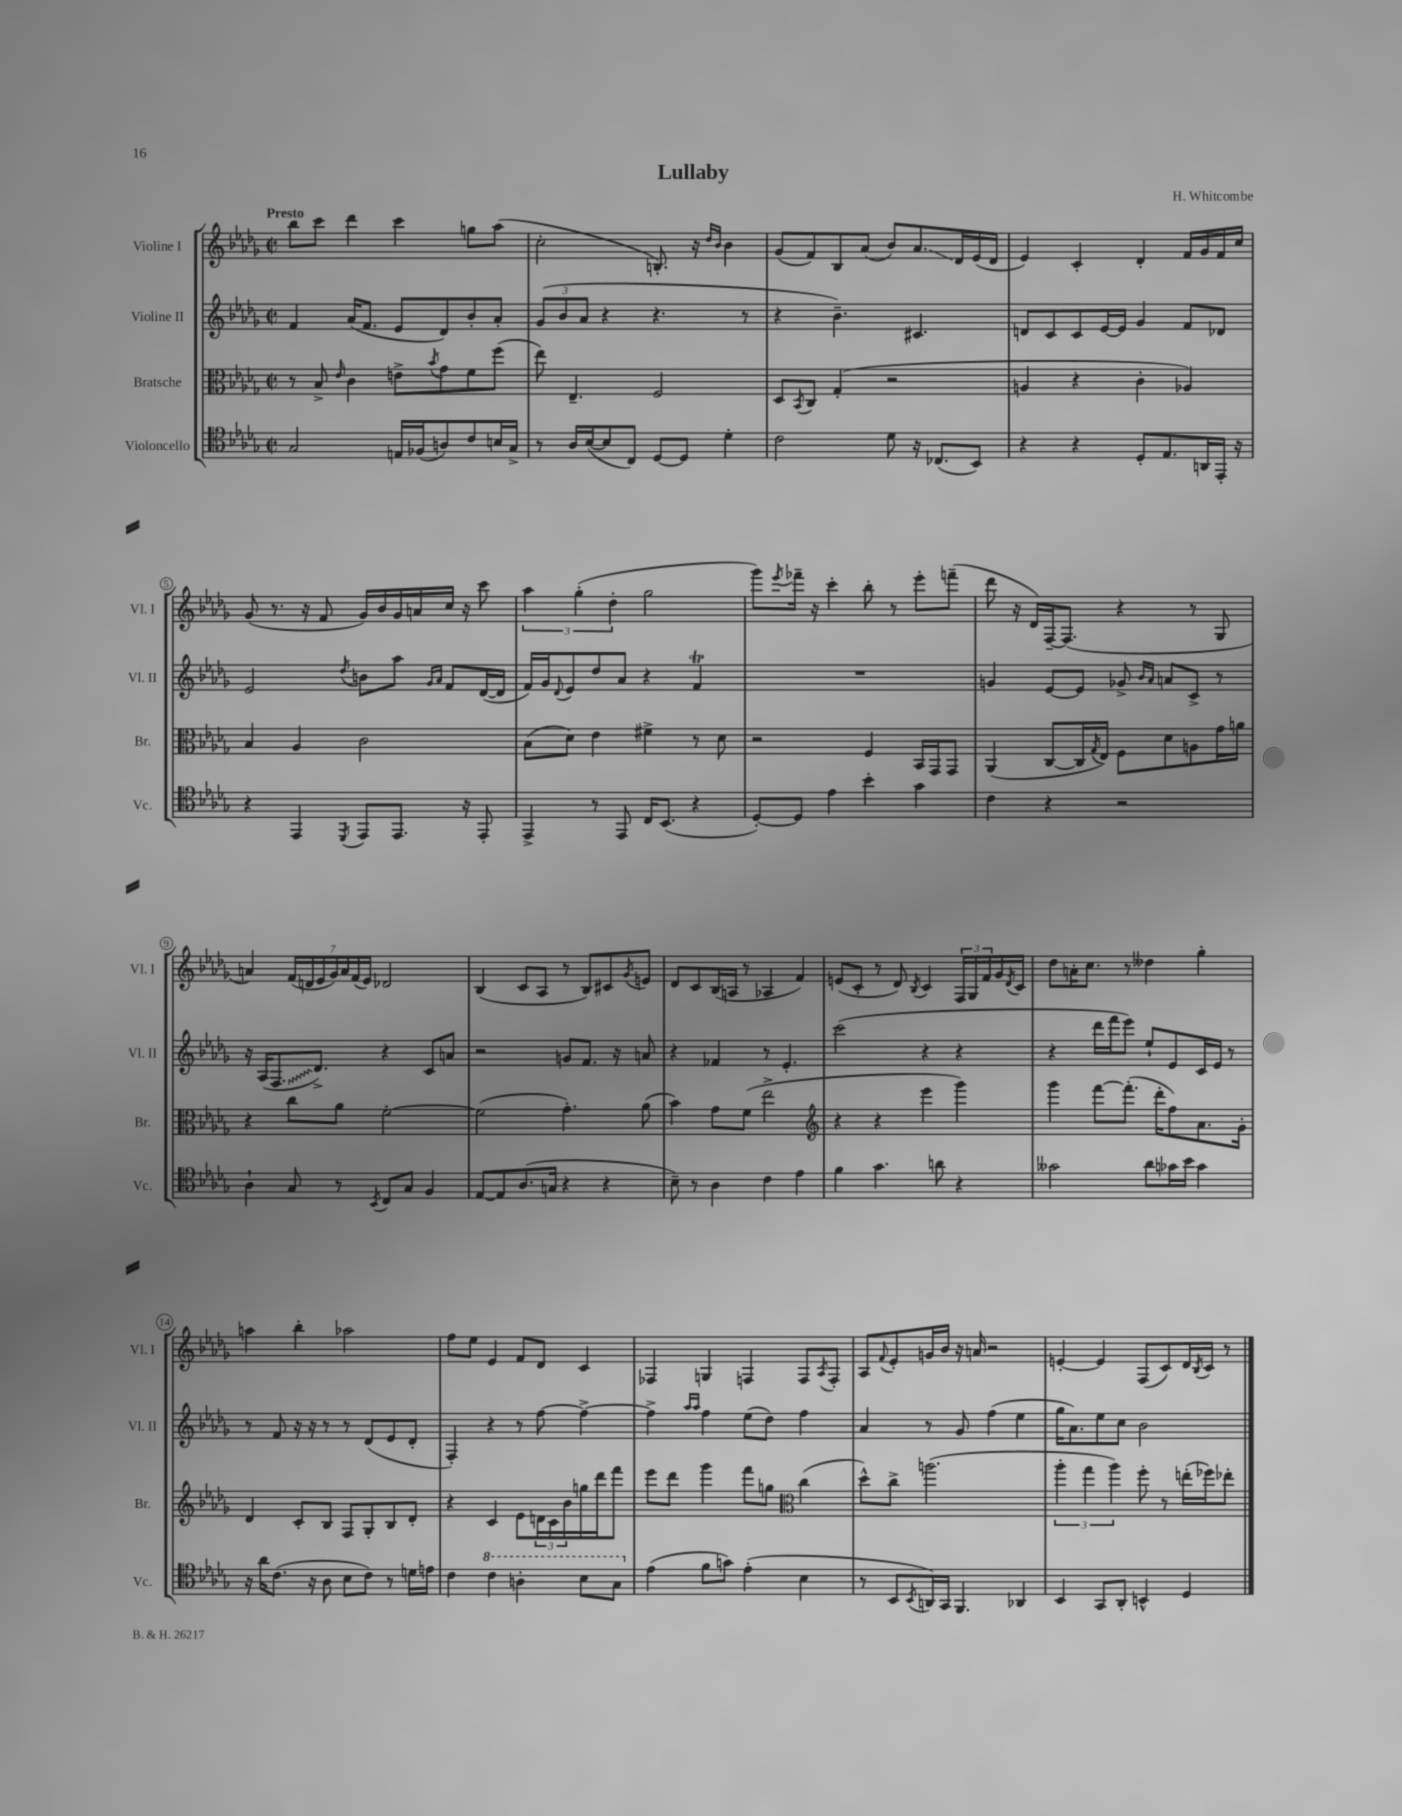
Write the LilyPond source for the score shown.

\header { title = "Lullaby" composer = "H. Whitcombe" }
<<
\new StaffGroup <<
\new Staff = "s0" \with { instrumentName = "Violine I" shortInstrumentName = "Vl. I" } {
    \clef treble \key des \major \defaultTimeSignature \time 2/2 \tempo "Presto"
    bes''8 c'''8 des'''4 c'''4 g''8 aes''8( |
    c''2-. b8.-.) r16 \grace { des''16 bes'16 } bes'4 |
    ges'8( f'8) bes8 aes'8( bes'8) aes'8.\glissando des'16 ees'16( des'16 |
    ees'4) c'4-. des'4-. f'16 ges'16 f'16 c''16 |
    ges'8( r8. r16 f'8 ges'16) bes'16 ges'16 a'16 c''16 r16 c'''8 |
    \tuplet 3/2 { aes''4 ges''4-.( des''4-. } ges''2 |
    ges'''8) \acciaccatura { ees'''8 } fes'''16-- r16 c'''4-. bes''8-. r8 ees'''8-. f'''8--( |
    des'''8 r16 des'16) f16~-- f8.( r4 r8 ges8 |
    a'4) \tuplet 7/4 { f'16( d'16 ees'16 ges'16) a'16 f'16( ees'16) } des'2 |
    bes4( c'8 aes8 r8 bes8) cis'8 \acciaccatura { ges'8 } e'8 |
    des'8 c'8 bes16( a16 r8 aes4 f'4) |
    e'8( c'8-. r8 des'8) \acciaccatura { bes8 } c'4 \tuplet 3/2 { f16 ges16 f'16 } ges'16 \acciaccatura { des'8 } c'16 |
    des''8 a'16-. c''8. r8 deses''4 ges''4-. |
    a''4 bes''4-. aes''2 |
    f''8 ees''8 ees'4 f'8 des'8 c'4 |
    fes4 g4 f4 f8 \acciaccatura { aes8 } f8-. |
    aes8 \appoggiatura { f'8 } ees'8-. g'16 bes'16 r16 a'16 r2 |
    e'4~-. e'4 f8( c'8) des'16 \acciaccatura { bes8 } c'16 r8 \bar "|." |
}
\new Staff = "s1" \with { instrumentName = "Violine II" shortInstrumentName = "Vl. II" } {
    \clef treble \key des \major \defaultTimeSignature \time 2/2
    f'4 aes'16( f'8. ees'8 des'8) bes'8-. aes'8-. |
    \tuplet 3/2 { ges'8( bes'8 aes'8 } r4 r4. r8 |
    r4 bes'4.--) cis'4. |
    d'8 c'8 c'8 ees'16~ ees'16 ges'4 f'8 des'8 |
    ees'2 \acciaccatura { des''8 } b'8 aes''8 \grace { ges'16 aes'16 } f'8 des'16~( des'16 |
    f'16) ges'16 \appoggiatura { des'8 } ees'8 des''8 aes'8 r4 f'4\trill |
    R1 |
    g'4 ees'8~ ees'8 ges'8-> \grace { bes'16 aes'16 } a'8 c'8-> r8 |
    r16 aes16( \once \override Glissando.style = #'zigzag f8.\glissando des'8.->) r4 c'8 a'8 |
    r2 g'8 f'8. r16 a'8 |
    r4 fes'4 r8 ees'4.-. |
    c'''2( r4 r4 |
    r4 des'''16 f'''16 ees'''8) ees''8-! ees'8 c'16 ees'16 r8 |
    r8 f'8 r16 r16 r8 r8 des'8( ees'8 des'8-. |
    f4-.) r4 r8 f''8~ f''4~-> |
    f''4-> \grace { aes''16 aes''16 } f''4 ees''8( des''8) f''4 |
    aes'4 r8 ges'8 f''4( ees''4 |
    ges''16 aes'8.) ees''8 c''8 bes'2 \bar "|." |
}
\new Staff = "s2" \with { instrumentName = "Bratsche" shortInstrumentName = "Br." } {
    \clef alto \key des \major \defaultTimeSignature \time 2/2
    r8 bes8-> \grace { ees'16 } c'4 e'8-> \acciaccatura { bes'8 } ges'8 f'8 f''8( |
    ees''8) ees4.-- f2 |
    des8 \acciaccatura { bes,8 } c8 ges4-.( r2 |
    a4 r4 c'4-. aes4) |
    bes4 aes4 c'2 |
    bes8( des'8) ees'4 fis'4-> r8 des'8 |
    r2 f4 bes,16 ges,16 ges,8 |
    aes,4( c8~ c16 \acciaccatura { ges8 } ees16) f8 des'8 a8 ges'16 a'16 |
    r4 c''8 aes'8 f'2~-. |
    f'2( ges'4.-.) aes'8( |
    bes'4) ges'8 f'8( ees''2-> |
    \clef treble r4 r4 ees'''4 ges'''4) |
    ges'''4 f'''8~ f'''8.-.( des'''16-. f''8) aes'8. ges'16-. |
    des'4 c'8-. bes8 f8 ges8-. bes8 des'8-. |
    r4 c'4 ees'8 \tuplet 3/2 { d'16 c'16 bes'16 } g''16 des'''16 f'''8 |
    ees'''8 des'''8 ges'''4 f'''8 g''8 \clef alto c''4( |
    des''8-^) c''8-> a''2.( |
    \tuplet 3/2 { aes''4-. ges''4 aes''4) } f''8-. r8 e''16-.( fes''16) ees''8-. \bar "|." |
}
\new Staff = "s3" \with { instrumentName = "Violoncello" shortInstrumentName = "Vc." } {
    \clef tenor \key des \major \defaultTimeSignature \time 2/2
    ges2 e16 fes16( a8) c'8 b16 ges16-> |
    r8 aes16 bes16~( bes8 c8) des8~ des8 des'4-. |
    c'2 des'8 r16 ces8.( bes,8) |
    r4 r4 des8-. ees8. a,16 ees,16-. r16 |
    r4 ees,4 \acciaccatura { des,8 } ees,8 ees,8. r16 ees,8-. |
    ees,4-> r8 ees,8 c16 bes,8.( r4 |
    des8~-.) des8 ees'4 bes'4-. ges'4 |
    c'4 r4 r2 |
    aes4-! ges8 r8 \acciaccatura { bes,8 } c8 ges8 f4 |
    ees8~ ees8 aes8.( g16 r4 r4 |
    bes8--) r8 aes4 c'4 ees'4 |
    f'4 ges'4. a'8 r4 |
    geses'2 aes'8 ges'16 bes'16 ges'4 |
    r16 aes'16 c'8.( r16 aes8 bes8 c'8) r8 d'16 e'16 |
    c'4 \ottava #1 c''4 a'4-. bes'8 ges'8 \ottava #0 |
    ees'4( f'8 g'8) ees'4-.( bes4 |
    r8 bes,8 \acciaccatura { bes,8 } a,16) ges,16 f,4. aes,4 |
    bes,4 ges,8 aes,8-. b,4-^ des4 \bar "|." |
}
>>
>>
\layout { \context { \Score \override BarNumber.stencil = #(make-stencil-circler 0.1 0.3 ly:text-interface::print) } }
